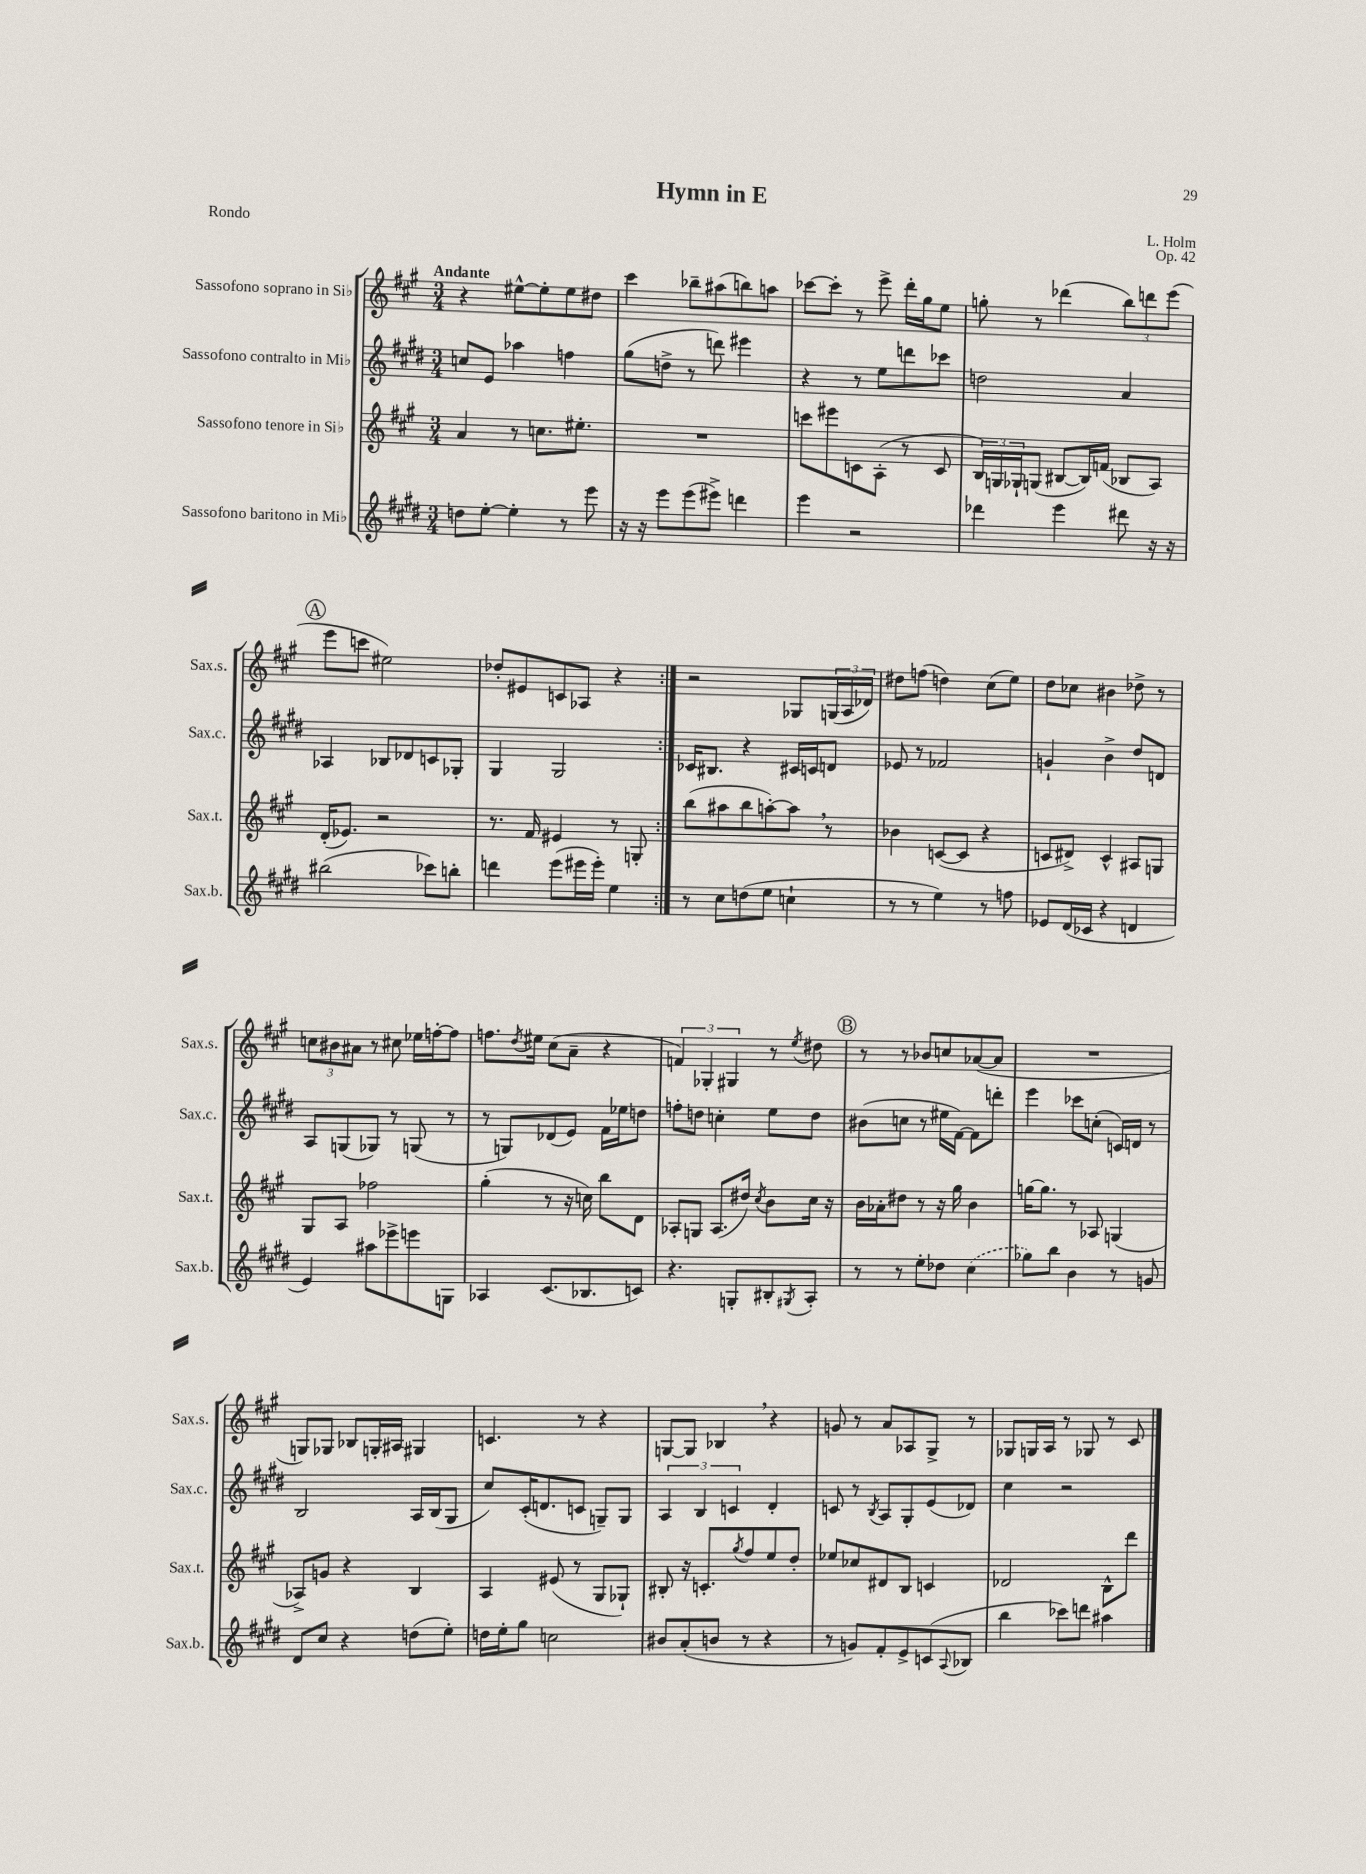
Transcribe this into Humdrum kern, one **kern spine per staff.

**kern	**kern	**kern	**kern
*staff4	*staff3	*staff2	*staff1
*clefG2	*clefG2	*clefG2	*clefG2
*k[f#c#g#d#]	*k[f#c#g#]	*k[f#c#g#d#]	*k[f#c#g#]
*M3/4	*M3/4	*M3/4	*M3/4
8dd	4a	8cc	4r
[8ee'	.	8e	.
4ee']	8r	4aa-	[8ee#^^
.	8.cc	.	8ee#']
8r	.	4ff	8ee#
.	8.ee#'	.	.
8eee	.	.	8dd#
=	=	=	=
16r	2.r	(8gg#	4ccc#
16r	.	.	.
8eee	.	8dd^	.
(8eee	.	8r	8bb-~
8eee#^)	.	8ddd)	(8aa#
4ddd	.	4eee#	8bb)
.	.	.	8aa
=	=	=	=
4eee	8ccc	4r	[8ccc-
.	8eee#	.	8ccc-']
2r	8c	8r	8r
.	(8A'	8ee	8eee^
.	8r	8ddd	16ddd'
.	.	.	16gg#
.	8c	8ccc-	8ee
=	=	=	=
4ddd-	24B)	2dd	8gg'
.	24G	.	.
.	24G-`	.	.
.	(8G	.	8r
4eee	[8B#	.	(4ddd-
.	16B#])	.	.
.	(16f	.	.
8ddd#	8B-	4a	12bb)
.	.	.	12ddd
16r	8A)	.	.
.	.	.	(12eee
16r	.	.	.
=	=	=	=
(2bb#	(16d'	4A-	8eee
.	8.e-)	.	.
.	.	.	8ccc
.	2r	8B-	2ee#)
.	.	8d-	.
8ccc-)	.	8c	.
8bb'	.	8G-'	.
=	=	=	=
4ddd	8.r	4G#	8dd-'
.	.	.	8e#
.	16f#	.	.
(8eee	4e#	2G#	8c
16eee#	.	.	8A-
16eee#')	.	.	.
4ee	8r	.	4r
.	8G'	.	.
=:|!	=:|!	=:|!	=:|!
8r	(8bb	16c-	2r
.	.	8.B#	.
8cc#	8aa#	.	.
(8dd	8bb	4r	.
8ee	[8aa')	.	.
4cc`	8aa]	16c#	8G-
.	.	16c	.
.	8r	8d	(24G
.	.	.	24A
.	.	.	24d-)
=	=	=	=
8r	4b-	8e-	8dd#
8r	.	8r	(8ff
4ee)	([8c	2f-	4dd)
.	8c]	.	.
8r	4r	.	(8cc#
8ff	.	.	8ee)
=	=	=	=
8e-	8c	4g`	8dd
(16d#	8d#^)	.	8cc-
16c-	.	.	.
4r	4c^^	4b^	4b#
4d	8A#	8dd#	8dd-^
.	8G	8d	8r
=	=	=	=
4e)	8G#	8A	12cc
.	.	.	12b#
.	8A	(8G	.
.	.	.	12a#
8aa#	2ff-	8G-)	8r
8eee-^	.	8r	8cc#
8eee	.	(8G	16ee-
.	.	.	[16ff'
8G	.	8r	8ff]
=	=	=	=
4A-	(4gg#'	8r	8.ff
.	.	8G)	.
.	.	.	8qdd
.	.	.	16ee#
(8.c#	8r	(8d-	(8cc#
.	16r	8e)	8a~
8.B-	16cc)	.	.
.	8bb	16f#	4r
.	.	16ee-	.
8c)	8d	8dd	.
=	=	=	=
4.r	8A-'	8ff'	6f)
.	8G	8dd	.
.	.	.	6G-'
.	(8.A-	4cc'	.
.	.	.	6G#
8G'	.	.	.
.	16dd#)	.	.
.	8qcc#	.	.
8B#'	8b	8ee	8r
8qG#	.	.	8qee
8A'	16cc#	8dd	8dd#
.	16r	.	.
=	=	=	=
8r	16b	(8b#	8r
.	16a-'	.	.
8r	8dd#	8cc	8r
8ee'	8r	8r	8b-
8dd-	16r	16ee#	8cc
.	16gg#	[16f#)	.
(4cc#	4b	8f#]	([8a-
.	.	8ddd'	8a-]
=	=	=	=
8gg-)	[16gg	4eee	2.r
.	8.gg]	.	.
8bb	.	.	.
4b	8r	8ccc-	.
.	8A-	(8cc'	.
8r	(4G	16c)	.
.	.	16d	.
8g	.	8r	.
=	=	=	=
8d#	8A-^)	2B	8G)
8cc#	8g	.	8G-
4r	4r	.	8B-
.	.	.	16G'
.	.	.	16A#
(8dd	4B	16A	4G#
.	.	(16B	.
8ee')	.	8G#	.
=	=	=	=
16dd	4A	8cc#)	4.c
16ee'	.	.	.
8gg#	.	(16c#'	.
.	.	8.d	.
2cc	(8e#	.	.
.	8r	8c	8r
.	8G#	8G~)	4r
.	8G-`)	8G	.
=	=	=	=
8b#	8B#'	6A	[8G
(8a'	16r	.	8G]
.	.	6B	.
.	8.c'	.	.
8b	.	.	4B-
.	.	6c	.
.	8qgg#	.	.
8r	8ff#	.	.
4r	8ee	4d#'	4r
.	8dd'	.	.
=	=	=	=
8r	8ee-	8c	8g
8g)	8cc-	8r	8r
.	.	8qB	.
8f#'	8d#	8A	8a
8e^	8B	8G#'	8A-
(8c	4c	(8e	8G#^
8qqA	.	.	.
8B-	.	8d-)	8r
=	=	=	=
4bb	2d-	4cc#	8G-
.	.	.	16G
.	.	.	16A
8ccc-)	.	2r	8r
8ddd	.	.	8G-
4aa#	8B^^	.	8r
.	8ddd	.	8c#
==	==	==	==
*-	*-	*-	*-
